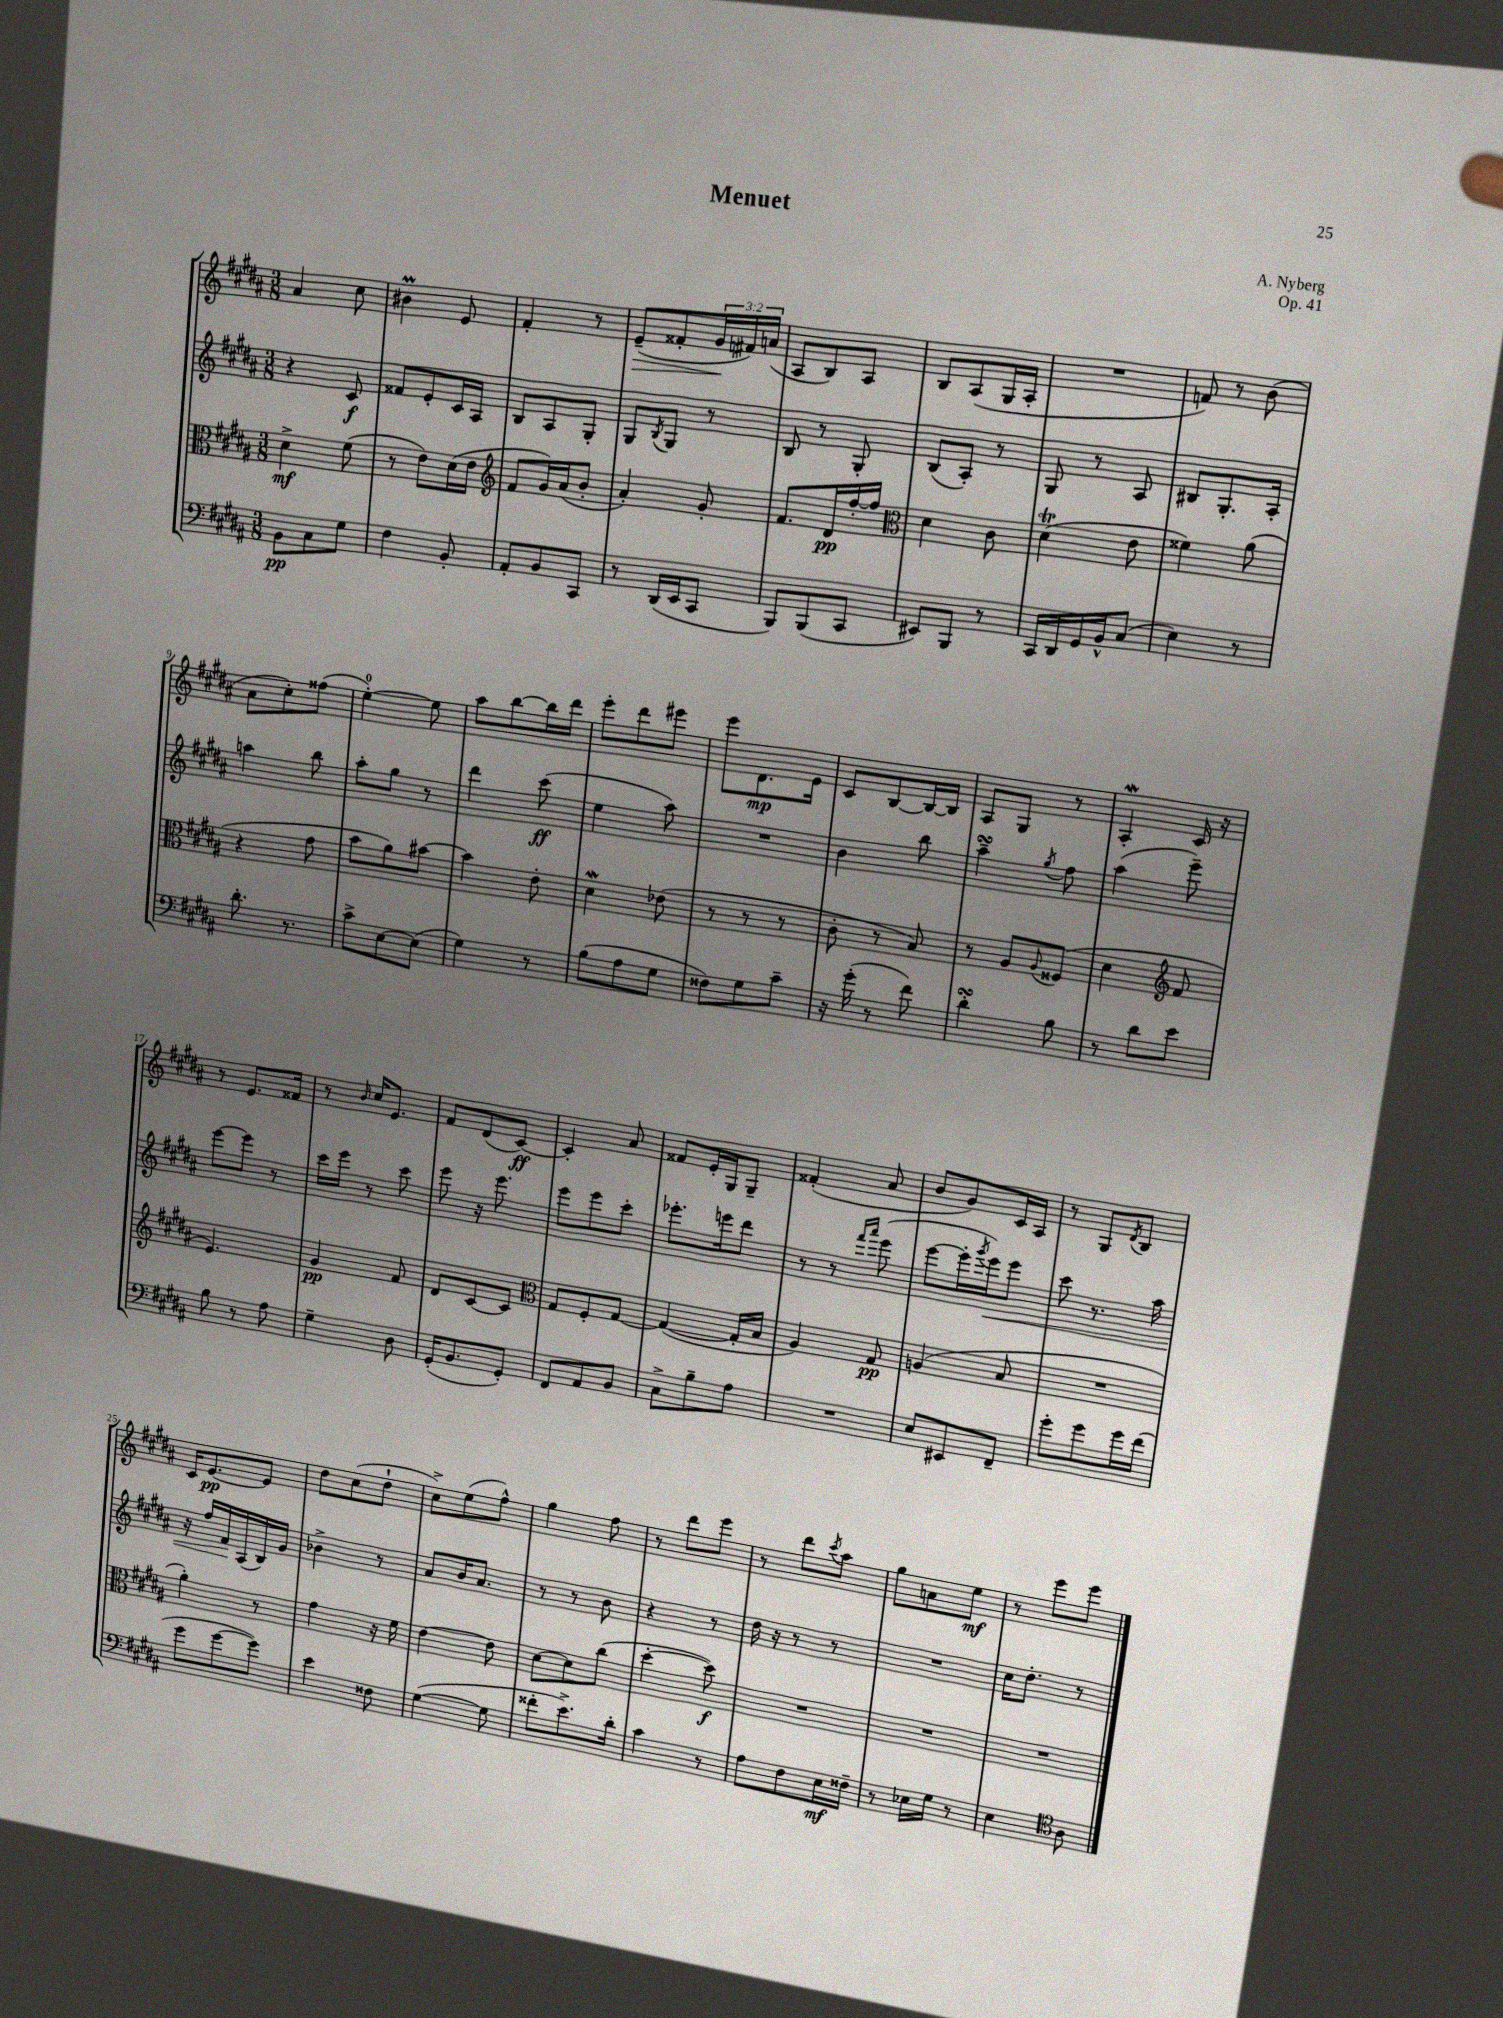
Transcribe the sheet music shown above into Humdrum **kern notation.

**kern	**dynam	**kern	**dynam	**kern	**dynam	**kern	**dynam
*part4	*part4	*part3	*part3	*part2	*part2	*part1	*part1
*staff4	*staff4	*staff3	*staff3	*staff2	*staff2	*staff1	*staff1
*clefF4	*	*clefC3	*	*clefG2	*	*clefG2	*
*k[f#c#g#d#a#]	*	*k[f#c#g#d#a#]	*	*k[f#c#g#d#a#]	*	*k[f#c#g#d#a#]	*
*M3/8	*	*M3/8	*	*M3/8	*	*M3/8	*
=1	=1	=1	=1	=1	=1	=1	=1
8BB\L	pp	4d#^\	mf	4r	.	4a#/	.
8C#\	.	.	.	.	.	.	.
8G#\J	.	(8f#\	.	8c#/	f	8cc#\	.
=2	=2	=2	=2	=2	=2	=2	=2
4F#\	.	8r	.	8f##X/L	.	4b#Xm\	.
.	.	8e\L)	.	8e'/	.	.	.
8BB'/	.	(16d#\L	.	16c#/L	.	8e/	.
.	.	16e\JJ	.	16A#/JJ	.	.	.
=3	=3	=3	=3	=3	=3	=3	=3
*	*	*clefG2	*	*	*	*	*
8AA#'/L	.	8f#/L	.	8B/L	.	4f#'/	.
8BB/	.	16g#/L)	.	8A#/	.	.	.
.	.	(16a#/J	.	.	.	.	.
8CC#/J	.	8b'/J	.	8G#'/J	.	8r	.
=4	=4	=4	=4	=4	=4	=4	=4
!	!	!	!	!	!	!	!LO:HP:b
8r	.	4a#'/)	.	8G#/L	.	(8e~/L	>
.	.	.	.	8qB/	.	.	.
(16DD#/LL	.	.	.	8G#/J	.	8f##X'/	.
16EE/J	.	.	.	.	.	.	.
8CC#/J	.	8g#'/	.	8r	.	24g#/L	.
.	.	.	.	.	.	24f#X/)	]
.	.	.	.	.	.	(24an/JJ	.
=5	=5	=5	=5	=5	=5	=5	=5
8BBB/L)	.	8.f#/L	.	8B/	.	8A#/L	.
(8BBB/	.	.	.	8r	.	8B/)	.
.	.	16d#/L	pp	.	.	.	.
8CC#/J	.	[16ff#'/	.	8G#'/	.	8A#/J	.
.	.	16ff#/JJ]	.	.	.	.	.
=6	=6	=6	=6	=6	=6	=6	=6
*	*	*clefC3	*	*	*	*	*
8EE#X/L)	.	4d#\	.	(8B/L	.	8B/L	.
8BBB/J	.	.	.	8A#'/J)	.	(8A#/	.
8r	.	8c#\	.	8r	.	16G#/L	.
.	.	.	.	.	.	16A#'/JJ	.
=7	=7	=7	=7	=7	=7	=7	=7
16CC#/LL	.	(4d#t\	.	8G#/	.	4.r	.
16DD#/	.	.	.	.	.	.	.
16GG#/	.	.	.	8r	.	.	.
16BB^^/J	.	.	.	.	.	.	.
(8C#/J	.	8e\	.	8A#/	.	.	.
=8	=8	=8	=8	=8	=8	=8	=8
4E\)	.	4f##X\)	.	8B#X/L	.	8fn/)	.
.	.	.	.	8.G#'/	.	8r	.
8r	.	(8a#\	.	.	.	(8b\	.
.	.	.	.	16A#'/Jk	.	.	.
!!LO:LB:g=z
=9	=9	=9	=9	=9	=9	=9	=9
8.d#'\	.	4r	.	4aan\	.	8a#\L	.
.	.	.	.	.	.	8cc#'\)	.
8.r	.	.	.	.	.	.	.
.	.	8g#\	.	8bb\	.	(8ff##X\J	.
=10	=10	=10	=10	=10	=10	=10	=10
8c#^\L	.	8b\L	.	8aa#'\L	.	[4ee'\)	.
[8E\	.	8a#\)	.	8gg#\J	.	.	.
(8E\J]	.	[8b#X\J	.	8r	.	8ee\]	.
=11	=11	=11	=11	=11	=11	=11	=11
4G#\)	.	4b#\]	.	4ddd#\	.	8aa#\L	.
.	.	.	.	.	.	[8bb\	.
8r	.	8e'\	.	(8ccc#\	ff	16bb\L]	.
.	.	.	.	.	.	16ddd#\JJ	.
=12	=12	=12	=12	=12	=12	=12	=12
(8B\L	.	4d#W\	.	4ee\	.	8eee'\L	.
8A#\	.	.	.	.	.	8ddd#\	.
8G#\J	.	(8e-X\	.	8aa#\)	.	8eee#X\J	.
=13	=13	=13	=13	=13	=13	=13	=13
8F##X\L)	.	8r	.	4.r	.	8eee\L	.
8G#\	.	8r	.	.	.	8.d#\	mp
8c#~\J	.	8r	.	.	.	.	.
.	.	.	.	.	.	16e\Jk	.
=14	=14	=14	=14	=14	=14	=14	=14
16r	.	8c#'\	.	4b\	.	8c#/L	.
(16g#'\	.	.	.	.	.	.	.
8r	.	8r	.	.	.	[8B/	.
8f#\)	.	8B/)	.	8bb\	.	16B/L_	.
.	.	.	.	.	.	16B/JJ]	.
=15	=15	=15	=15	=15	=15	=15	=15
4d#sSsS'\	.	8r	.	4aa#sSsS~\	.	8A#/L	.
.	.	8A#/L	.	.	.	8G#/J	.
.	.	8qqA#/	.	8qgg#/	.	.	.
8B\	.	(8F##X/J	.	8ff#\	.	8r	.
=16	=16	=16	=16	=16	=16	=16	=16
8r	.	4d#\	.	(4aa#\	.	4A#W'/	.
8d#\L	.	.	.	.	.	.	.
*	*	*clefG2	*	*	*	*	*
8e\J	.	8f#/	.	8eee~\)	.	16c#/	.
.	.	.	.	.	.	16r	.
!!LO:LB:g=z
=17	=17	=17	=17	=17	=17	=17	=17
8B\	.	4.e/)	.	[8eee\L	.	8r	.
8r	.	.	.	8eee\J]	.	8.e/L	.
8A#\	.	.	.	8r	.	.	.
.	.	.	.	.	.	16f##X/Jk	.
=18	=18	=18	=18	=18	=18	=18	=18
4G#~\	.	4g#/	pp	16ccc#\LL	.	8r	.
.	.	.	.	16eee\JJ	.	.	.
.	.	.	.	.	.	16qqb/	.
.	.	.	.	8r	.	16cc#/KL	.
.	.	.	.	.	.	8.e/J	.
8D#\	.	8f#/	.	8ccc#\	.	.	.
=19	=19	=19	=19	=19	=19	=19	=19
(16GG#'/KL	.	8d#/L	.	8eee\	.	8f#/L	.
8.BB/	.	.	.	.	.	.	.
.	.	[8c#/	.	16r	.	(8d#/	.
.	.	.	.	8.eee\	.	.	.
8GG#'/J)	.	8c#/J]	.	.	.	[8c#/J)	ff
=20	=20	=20	=20	=20	=20	=20	=20
*	*	*clefC3	*	*	*	*	*
8FF#/L	.	8G#/L	.	8eee\L	.	4c#'/]	.
8AA#/	.	8F#'/	.	8eee\	.	.	.
8BB/J	.	[8G#/J	.	8ccc#'\J	.	8a#/	.
=21	=21	=21	=21	=21	=21	=21	=21
8C#^\L	.	(4G#/_	.	8.eee-X'\L	.	8f##X/L	.
8B~\	.	.	.	.	.	16e'/L	.
.	.	.	.	16eeen\k	.	16G#/J	.
8A#\J	.	16G#'/LL]	.	8ddd#\J	.	8G#~/J	.
.	.	16B/JJ	.	.	.	.	.
=22	=22	=22	=22	=22	=22	=22	=22
4.r	.	4A#/)	.	8r	.	(4f##X'/	.
.	.	.	.	8r	.	.	.
.	.	.	.	16qqfff#/LL	.	.	.
.	.	.	.	16qqaaa#/JJ	.	.	.
.	.	8G#/	pp	(8eee\	.	8a#/	.
=23	=23	=23	=23	=23	=23	=23	=23
8E/L	.	(4An/	.	[8eee\L	.	8b/L	.
8EE#X/	.	.	.	16eee'\L]	.	8g#/)	.
.	.	.	.	8qggg#/	.	.	.
!	!	!	!	!	!LO:HP:b	!	!
.	.	.	.	16eee\J)	<	.	.
8FF#~/J	.	8B/	.	8eee\J	.	16c#/L	.
.	.	.	.	.	.	16A#/JJ	.
=24	=24	=24	=24	=24	=24	=24	=24
8g#'\L	.	4.r	.	8ccc#\	.	8r	.
8g#\	.	.	.	8.r	.	8G#/L	.
.	.	.	.	.	.	8qd#/	.
16g#\L	.	.	.	.	.	8B/J	.
(16f#\JJ	.	.	.	16aa#\	.	.	.
!!LO:LB:g=z
=25	=25	=25	=25	=25	=25	=25	=25
8g#\L	.	4a#'\)	.	16r	.	16c#/KL	.
.	.	.	.	16ff#/LL	.	[8.e/	pp
[8g#\	.	.	.	16f#/	.	.	.
.	.	.	.	(16A#/	[	.	.
8g#\J])	.	8r	.	16B/)	.	8e/J]	.
.	.	.	.	16g#/JJ	.	.	.
=26	=26	=26	=26	=26	=26	=26	=26
4e\	.	4g#\	.	4b-X^\	.	8dd#\L	.
.	.	.	.	.	.	(8cc#\	.
8F##X\	.	16r	.	8r	.	8dd#`\J	.
.	.	16f#\	.	.	.	.	.
=27	=27	=27	=27	=27	=27	=27	=27
([4G#\	.	[4e\	.	8a#/L	.	8cc#^\L)	.
.	.	.	.	16b/K	.	(8ee\	.
.	.	.	.	8.a#/J	.	.	.
8G#\]	.	8e\]	.	.	.	8ff#^^\J)	.
=28	=28	=28	=28	=28	=28	=28	=28
8f##X'\L	.	[8d#\L	.	8r	.	4gg#\	.
8.e^\)	.	8d#\]	.	8r	.	.	.
.	.	(8cc#\J	.	8b\	.	8ff#\	.
16d#'\Jk	.	.	.	.	.	.	.
=29	=29	=29	=29	=29	=29	=29	=29
4c#\	.	[4dd#'\	.	4r	.	8r	.
.	.	.	.	.	.	8ddd#\L	.
8r	.	8dd#\])	f	8r	.	8eee\J	.
=30	=30	=30	=30	=30	=30	=30	=30
8A#\L	.	4.r	.	16dd#\	.	8r	.
.	.	.	.	16r	.	.	.
8F#\	.	.	.	8r	.	8ddd#\L	.
.	.	.	.	.	.	8qccc#/	.
16E\L	mf	.	.	8r	.	8aa#\J	.
16F##X~\JJ	.	.	.	.	.	.	.
=31	=31	=31	=31	=31	=31	=31	=31
8r	.	4.r	.	4.r	.	8gg#\L	.
16E-X\LL	.	.	.	.	.	8an\	.
16G#\JJ	.	.	.	.	.	.	.
8r	.	.	.	.	.	8ee\J	mf
=32	=32	=32	=32	=32	=32	=32	=32
4E\	.	4.r	.	16cc#\KL	.	8r	.
.	.	.	.	8.dd#'\J	.	.	.
.	.	.	.	.	.	8eee\L	.
*clefC4	*	*	*	*	*	*	*
8A#\	.	.	.	8r	.	8eee\J	.
==	==	==	==	==	==	==	==
*-	*-	*-	*-	*-	*-	*-	*-
